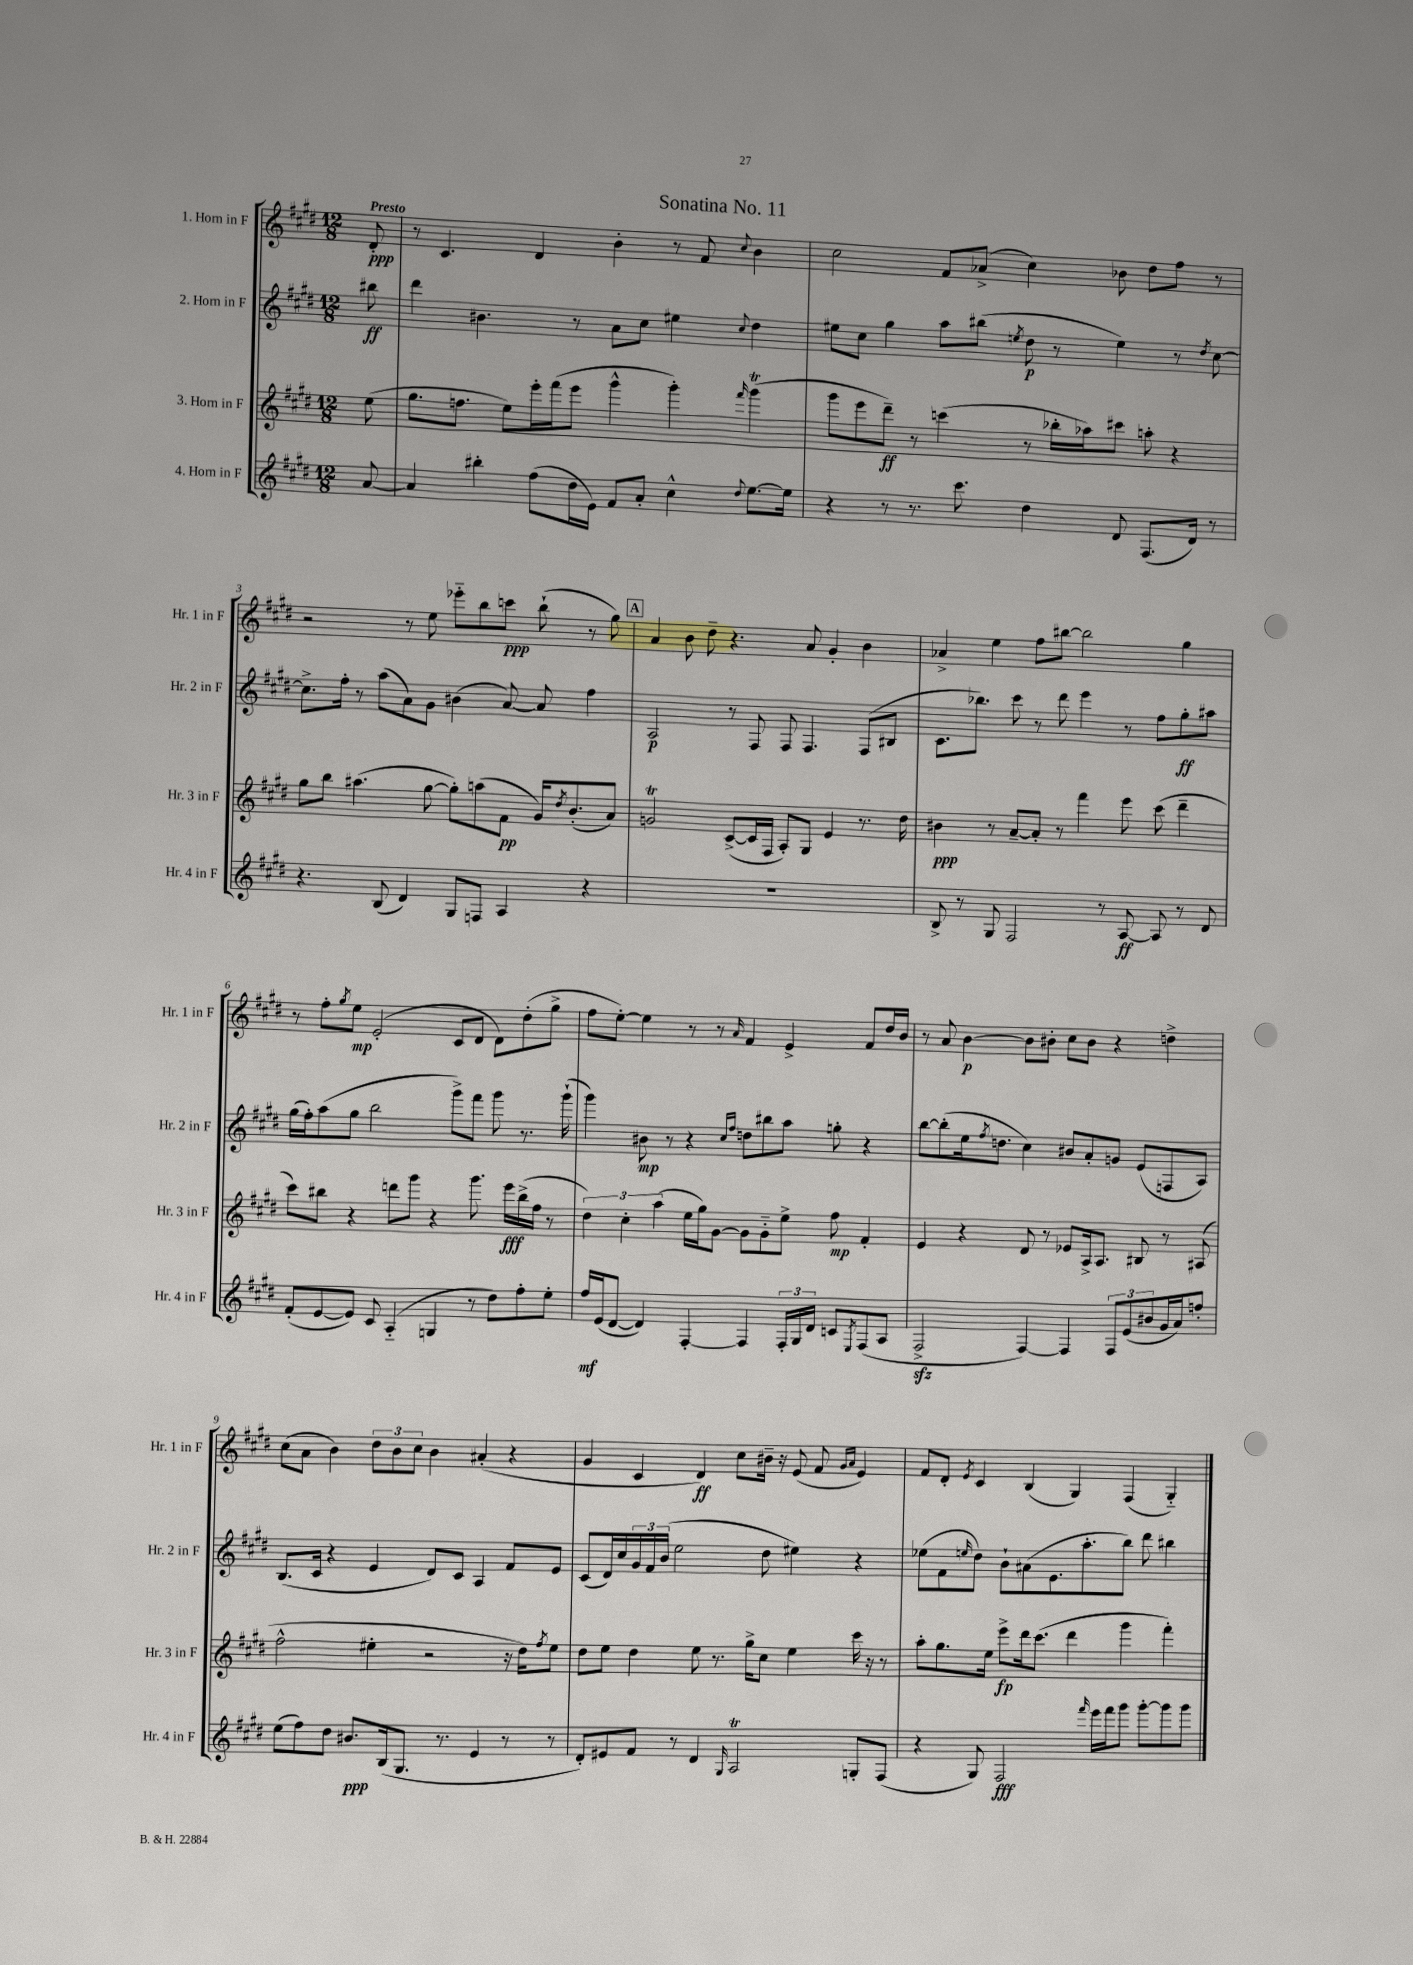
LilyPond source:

\header { title = "Sonatina No. 11" }
<<
\new StaffGroup <<
\new Staff = "s0" \with { instrumentName = "1. Horn in F" shortInstrumentName = "Hr. 1 in F" } {
    \clef treble \key e \major \numericTimeSignature \time 12/8 \partial 8 \tempo "Presto"
    dis'8-.\ppp |
    r8 cis'4. dis'4 b'4-. r8 fis'8 \appoggiatura { cis''8 } b'4 |
    cis''2 fis'8 aes'8->( cis''4) bes'8 dis''8 fis''8 r8 |
    r2 r8 e''8 ees'''8-_ b''8 c'''8\ppp b''8-!( r8 gis''8) |
    \mark \markup { \box "A" } a'4 b'8 dis''8-- r4. a'8 gis'4-. b'4 |
    aes'4-> e''4 fis''8 bis''8~ bis''2 gis''4 |
    r8 fis''8-. \acciaccatura { gis''8 } e''8\mp e'2-.( cis'8 dis'8 dis'8) dis''8-.( gis''8-> |
    fis''8 e''8~-.) e''4 r8 r8 \grace { a'16 } fis'4 e'4-> fis'8 dis''16 b'16 |
    r8 a'8 b'4~\p b'8 bis'8-. cis''8 bis'8 r4 d''4-> |
    cis''8( a'8 b'4) \tuplet 3/2 { dis''8 b'8 cis''8 } b'4 ais'4-.( r4 |
    gis'4 cis'4 dis'4\ff) cis''8 bis'16-- r16 e'8( fis'8 \grace { gis'16 a'16 } e'4) |
    fis'8 dis'8-. \acciaccatura { e'8 } cis'4 b4( gis4) fis4( gis4-_) \bar "|." |
}
\new Staff = "s1" \with { instrumentName = "2. Horn in F" shortInstrumentName = "Hr. 2 in F" } {
    \clef treble \key e \major \numericTimeSignature \time 12/8 \partial 8
    bis''8\ff |
    dis'''4 bis'4. r8 a'8 cis''8 eis''4 \appoggiatura { cis''8 } dis''4 |
    eis''8 cis''8 gis''4 a''8 bis''8( \acciaccatura { e''8 } dis''8\p r8 e''4) r8 \acciaccatura { dis''8 } cis''8~ |
    cis''8.-> fis''16-. r8 a''8( a'8) gis'8 bis'4( a'8~) a'8 fis''4 |
    \mark \markup { \box "A" } a2\p r8 fis8 fis8 fis4. fis8( bis8 |
    cis'8. bes''8.) cis'''8 r8 dis'''8 e'''4 r8 fis''8 gis''8-.\ff ais''8 |
    gis''16( fis''16-.) a''8( gis''8 b''2 gis'''8->) fis'''8 gis'''8 r8. gis'''16-!( |
    gis'''4) bis'8\mp r8 r4 \grace { cis''16 fis''16 } d''8 bis''8 a''8 g''8-. r4 |
    b''8~ b''8-.( e''16 \acciaccatura { fis''8 } d''8. cis''4) bis'8 a'8-. g'8 e'8( f8 a8) |
    b8.( cis'16 r4 e'4 dis'8) cis'8 a4 fis'8 e'8 |
    cis'8( dis'16) cis''16 \tuplet 3/2 { gis'16 fis'16 b'16( } e''2 dis''8 eis''4) r4 |
    ees''8( fis'8 \grace { e''16 } dis''8) b'8-! ais'8( e'8. a''8.-. b''8) dis'''8 bis''4 \bar "|." |
}
\new Staff = "s2" \with { instrumentName = "3. Horn in F" shortInstrumentName = "Hr. 3 in F" } {
    \clef treble \key e \major \numericTimeSignature \time 12/8 \partial 8
    e''8( |
    gis''8. f''8. e''8) e'''16-. fis'''16( e'''8 gis'''4-^ gis'''4-.) \grace { fis'''16 } gis'''4\trill( |
    gis'''8 e'''8 dis'''8--\ff) r8 c'''4( r8 bes''16-. aes''16) cis'''8 a''8-. r4 |
    gis''8 b''8 ais''4.( gis''8~ gis''8-.) a''8( fis'8\pp gis'16) \acciaccatura { dis''8 } b'8.-.( a'8) |
    \mark \markup { \box "A" } g'2\trill cis'8~->( cis'16 fis16 a8-.) gis8 e'4 r8. dis''16 |
    bis'4\ppp r8 a'8~-- a'8-. r8 fis'''4 e'''8 cis'''8( dis'''4-- |
    cis'''8) bis''8 r4 d'''8 gis'''8 r4 gis'''8. e'''16\fff bis''16->( fis''16 r8 |
    \tuplet 3/2 { dis''4) cis''4-. a''4( } e''16 gis''16) gis'8~ gis'8 gis'8-_ e''8-> fis''8\mp fis'4-. |
    e'4 r4 dis'8 r8 ees'8 a16-> a8. bis8 r8 ais8( |
    fis''2-^ eis''4-. r2 r16 dis''16) \acciaccatura { fis''8 } eis''8 |
    dis''8 e''8 dis''4 e''8 r8. gis''16-> cis''8 e''4 cis'''16 r16 r8 |
    a''8-. gis''8. e''16 e'''8->\fp dis'''16 cis'''8.( dis'''4 gis'''4 fis'''4-.) \bar "|." |
}
\new Staff = "s3" \with { instrumentName = "4. Horn in F" shortInstrumentName = "Hr. 4 in F" } {
    \clef treble \key e \major \numericTimeSignature \time 12/8 \partial 8
    a'8~ |
    a'4 bis''4-. fis''8( dis''16 e'16) fis'8 a'8-. cis''4-^ \appoggiatura { dis''8 } e''8.~ e''16 |
    r4 r8 r8. cis'''8. dis''4 dis'8 fis8.( dis'16) r8 |
    r4. b8( dis'4) gis8 f8 a4 r4 |
    \mark \markup { \box "A" } R1. |
    b8-> r8 gis8 fis2 r8 a8~\ff a8 r8 dis'8 |
    fis'8-.( e'8~ e'8) cis'8 a4-_( g4 r8 dis''8) fis''8-. e''8-. |
    fis''16\mf e'16( dis'8~ dis'4) fis4~-. fis4 \tuplet 3/2 { fis16-. gis16 dis'16 } c'8 \acciaccatura { e8 } fis8( a8 |
    fis2->\sfz fis4~) fis4 \tuplet 3/2 { fis8 e'8( bis'8 } gis'16 a'16) f''8-. |
    e''8( fis''8) dis''8 bis'8.\ppp b16( gis8. r8. e'4 r8 r8 |
    dis'8-.) eis'8 fis'8 r8 dis'4 \grace { gis16 } a2\trill g8-. fis8( |
    r4 gis8) fis2\fff \grace { fis'''16 } e'''16 fis'''16 gis'''8 gis'''8~-. gis'''8 gis'''8 \bar "|." |
}
>>
>>
